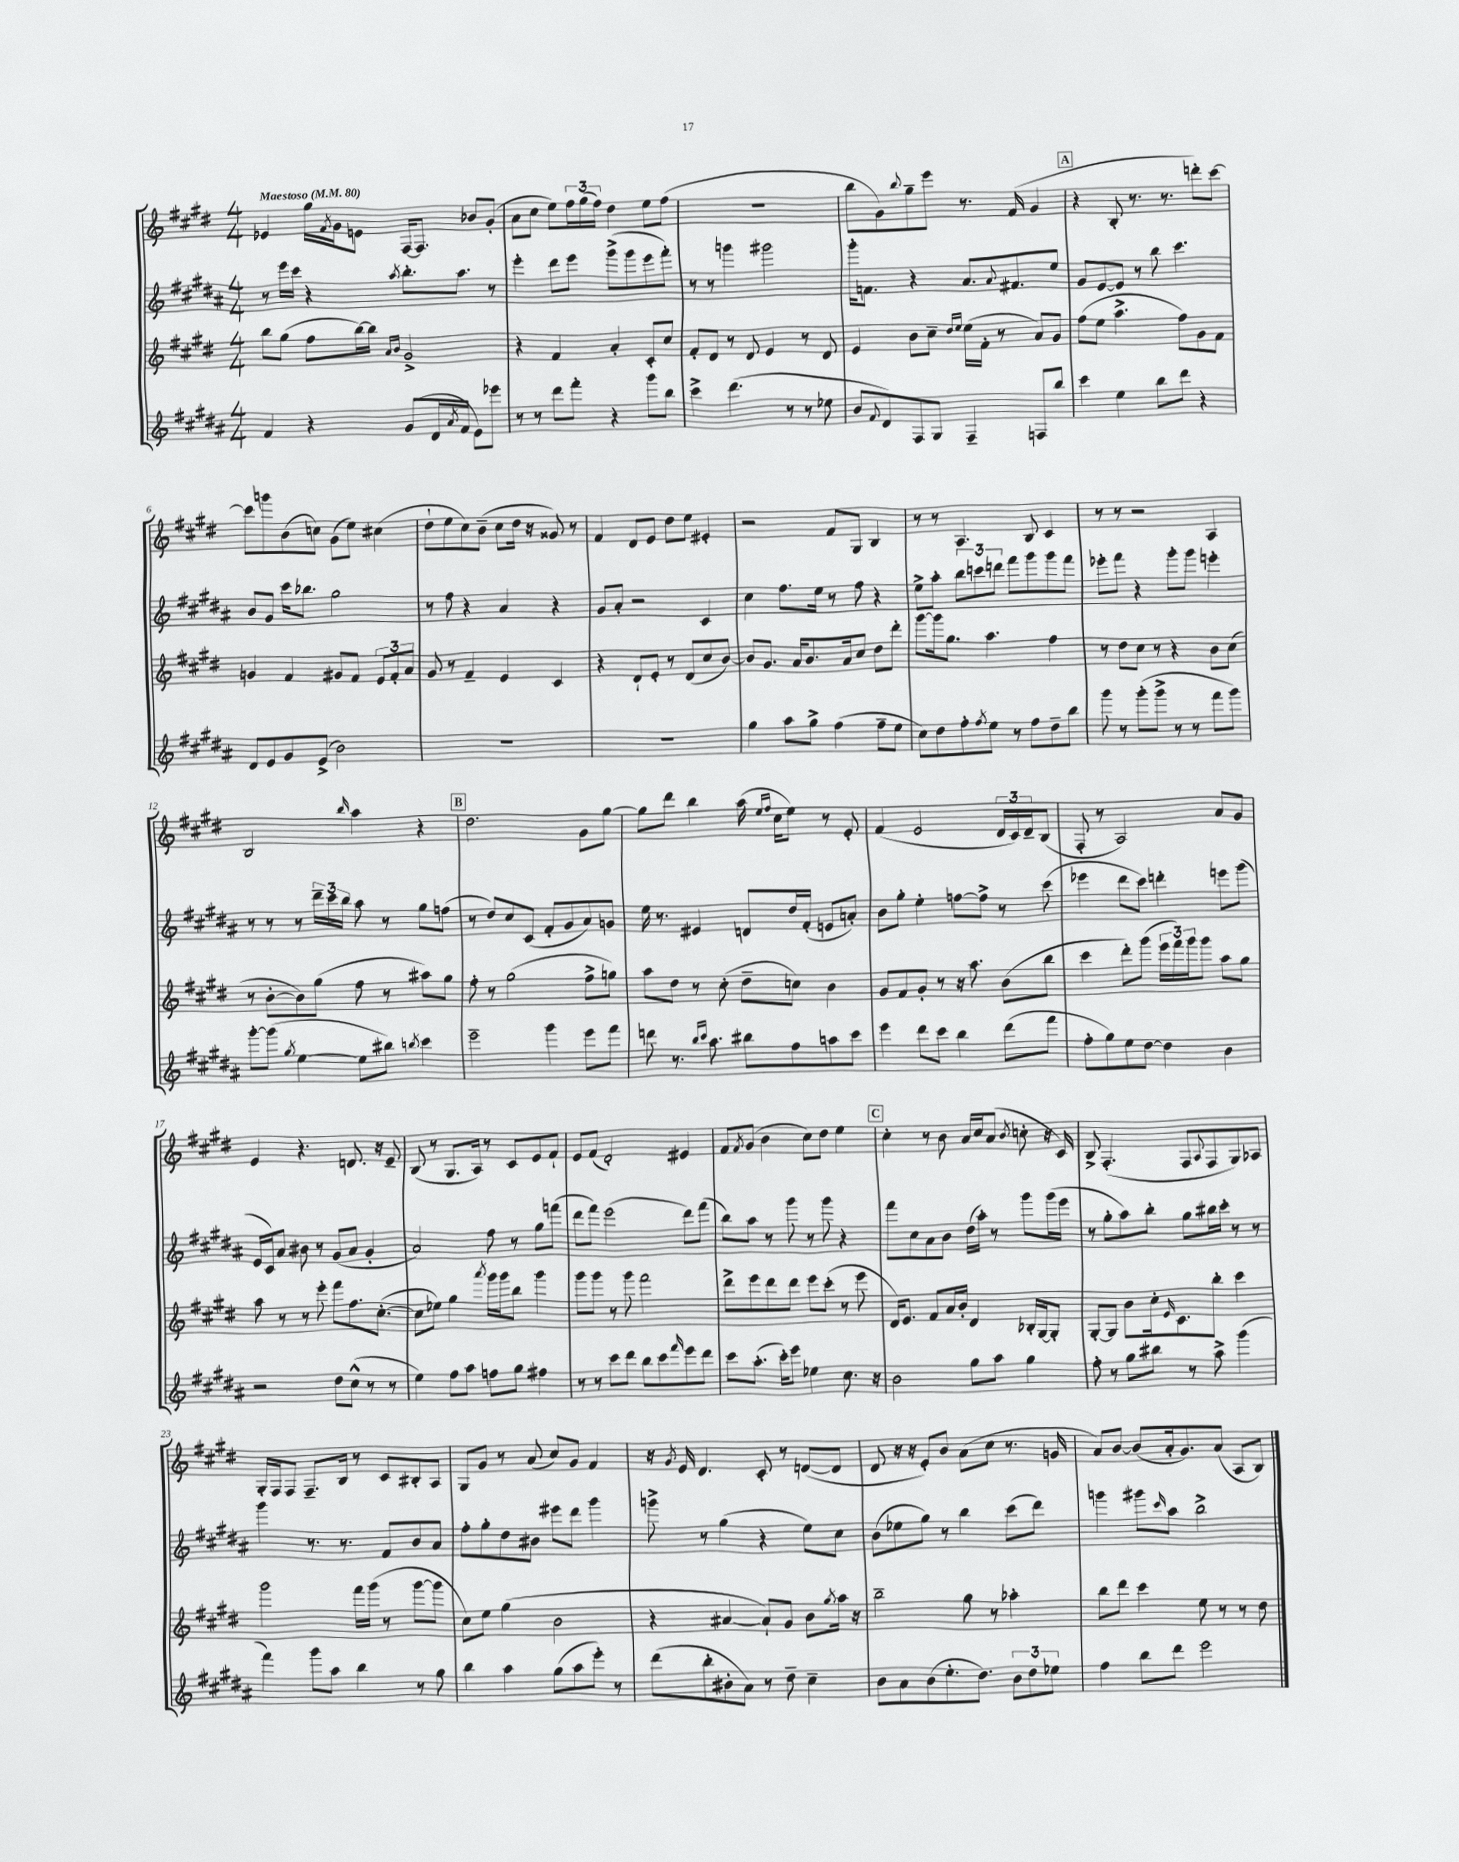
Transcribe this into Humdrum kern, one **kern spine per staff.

**kern	**kern	**kern	**kern
*staff4	*staff3	*staff2	*staff1
*clefG2	*clefG2	*clefG2	*clefG2
*k[f#c#g#d#a#]	*k[f#c#g#d#]	*k[f#c#g#d#a#]	*k[f#c#g#d#]
*M4/4	*M4/4	*M4/4	*M4/4
*MM80	*MM80	*MM80	*MM80
4f#/	8bb\L	8r	4e-/
.	(8gg#\J	16eee\LL	.
.	.	16ccc#\JJ	.
4r	8ff#\L	4r	16gg#\LL
.	.	.	8qf#/
.	.	.	16g#\J
.	[16bb\L)	.	8e\J
.	16bb\]JJ	.	.
.	16qqa/LL	.	.
.	16qqb/JJ	8qaa#/	.
(8g#/L	2g#^/	8.bb'\L	[16F#/LK
.	.	.	8.F#/]J
16d#/L	.	.	.
8qa#/	.	.	.
16f#/JJ	.	8.aa#\J	.
8e\L)	.	.	8b-/L
8eee-\J	.	8r	(8g#'/J
=	=	=	=
8r	4r	4eee'\	8a\L
8r	.	.	8cc#\J
8ddd#\L	4f#/	8ddd#\L	8ee\L)
8fff#'\J	.	8eee\J	24ff#\L
.	.	.	(24gg#\
.	.	.	24ff#\JJ)
4r	4a'/	(8ggg#^\L	4dd#\
.	.	8ggg#\	.
8ggg#\L	8c#'/L	8eee\	8ee\L
8bb\J	8cc#/J	8fff#'\J)	(8ff#\J
=	=	=	=
4ccc#^\	8f#'/L	8r	1r
.	8d#/J	8r	.
(4.ddd#\	8r	4ggg\	.
.	8d#/	.	.
.	4e/	2ggg#\	.
8r	.	.	.
8r	8r	.	.
8ee-\	8d#/	.	.
=	=	=	=
8b/L	4e/	16ggg#'\LK	8bb\L
.	.	8.f\J	.
8qqf#/	.	.	.
8d#/)	.	.	8g#\)
.	.	.	8qqbb/
8F#/	8b\L	4r	8gg#~\
8G#/J	8cc#~\J	.	8eee\J
.	16qqdd#/LL	.	.
.	16qqee/JJ	.	.
4F#~/	(16ee\LL	8.a#/L	8.r
.	16f#'\JJ	.	.
.	8r	.	.
.	.	8qqa#/	.
.	.	8.f#/	(16f#/
8F/L	8a/L)	.	4g#/
8bb/J	8g#/J	8ee/J	.
=	=	=	=
4ccc#\	(8ff#\L	8g#/L	4r
.	8ee\J	[8e/	.
4ee\	4.aa^\	8e/]J	8B'/
.	.	8r	8.r
8bb\L	.	8bb\	.
.	.	.	8.r
8ddd#\J	8ff#\L)	4.ccc#\	.
4r	8g#\	.	8ddd'\L)
.	8f#\J	.	[8ccc#\J
=	=	=	=
8d#/L	4g/	8b/L	8ccc#\]L
8e/	.	8g#/J	8ggg\
8g#/	4f#/	16ccc#\LK	(8b\
.	.	8.bb-\J	.
(8e^/J	.	.	8cc\J)
2b\)	8g#/L	2gg#\	(8g#\L
.	8f#/J	.	8ee\J)
.	12e/L	.	(4cc#\
.	12f#'/	.	.
.	12a/J	.	.
=	=	=	=
1r	8g#/	8r	8dd#`\L
.	8r	8ff#\	8ee\
.	4f#~/	4r	8cc#\)
.	.	.	(8b~\J
.	4e/	4a#/	8cc#\L
.	.	.	16dd#\Jk
.	.	.	16r
.	4c#/	4r	8g##/)
.	.	.	8r
=	=	=	=
1r	4r	8g#/L	4f#/
.	.	8a#'/J	.
.	8d#`/L	2r	8d#/L
.	8e'/J	.	8e/J
.	8r	.	8dd#\L
.	(8d#/L	.	8ee\J
.	8cc#/	4c#/	4e#'/
.	[8b/J)	.	.
=	=	=	=
4gg#\	8b/]L	4cc#\	2r
.	8.g#/J	.	.
8aa#\L	.	8.ff#\L	.
.	16a/LK	.	.
8gg#^\J	8.b/	.	.
.	.	16ee\Jk	.
(4ff#\	.	8r	8f#/L
.	16a/k	.	.
.	8cc#/J	8ff#\	8G#/J
8ff#~\L	8dd#\L	4r	4B/
8ee\J	8ddd#'\J	.	.
=	=	=	=
8cc#\L)	[8ggg#\L	8ee^\L	8r
8dd#\	16ggg#\]k	8aa#'\J	8r
.	8.gg#\J	.	.
8ff#'\	.	12bb\L	4.A/
.	.	12ccc\	.
8qff#/	.	.	.
8ee\J	4.aa\	.	.
.	.	12ddd\J	.
8r	.	8fff#\L	.
8ff#\L	.	8ggg#\	8B/
8dd#~\	4ff#\	8ggg#\	4c#/
8bb\J	.	8fff#\J	.
=	=	=	=
8ggg#\	8r	8eee-'\L	8r
8r	8dd#\L	8fff#\J	8r
(8ggg#'\L	8cc#\J	4r	2r
8ggg#^\J	8r	.	.
8r	4r	8ggg#'\L	.
8r	.	8ggg#\J	.
8fff#\L	8b\L	4eee'\	4A/
8ggg#\J)	(8cc#\J	.	.
=	=	=	=
[8ggg#'\L	8r	8r	2B/
(8ggg#\]J	[8b'\L	8r	.
8qgg#/	.	.	.
[4ee\	8b\])	8r	.
.	(8gg#\J	24ddd#~\LL	.
.	.	24ccc#\	.
.	.	24bb\JJ	.
.	.	.	16qqbb/
8ee\]L	8ff#\	8aa#\	4aa\
8bb#\J)	8r	8r	.
8qbb/	.	.	.
4ccc#\	8aa#\L)	8gg#\L	4r
.	8gg#\J	(8ff\J	.
=	=	=	=
2eee~\	8ff#'\	8r	2.dd#\
.	8r	8dd#/L)	.
.	(2gg#\	8cc#/	.
.	.	(8c#/J	.
4ggg#\	.	8f#'/L	.
.	.	8g#/	.
8eee\L	8ff#^\L	8a#/)	8g#\L
8fff#\J	8gg\J)	8g/J	[8gg#\J
=	=	=	=
8ddd\	8aa\L	16ee\	8gg#\]L
.	.	8.r	.
8.r	8dd#\J	.	8ddd#\J
.	8r	4e#/	4bb\
16qqbb/LL	.	.	.
16qqccc#/JJ	.	.	.
8.aa#\	.	.	.
.	(8cc#'\	.	.
8bb#\L	8dd#~\L	8d/L	(16aa\
.	.	.	16qqee/LL
.	.	.	16qqff#/JJ
.	.	.	16cc#\LK
8ff#\	8cc\J)	16dd#/L	8ee\J)
.	.	(16f#'/JJ	.
8aa\	4b\	8e/L	8r
8ccc#\J	.	8a'/J)	8e'/
=	=	=	=
4eee\	8g#/L	8b\L	(4f#/
.	8f#/	8gg#'\J	.
8ddd#\L	8g#'/J	4ee'\	2e/
8ccc#\J	8r	.	.
4bb\	16r	[8ff\L	.
.	8.aa\	.	.
.	.	8ff^\]J	.
(8ddd#\L	(8b\L	8r	24d#/LL
.	.	.	24c#/)
.	.	.	24d#~/J
8fff#\J	8bb\J	(8ccc#\	(8B/J
=	=	=	=
8ff#'\L	4ccc#\	4eee-\	8F#'/
8gg#\)	.	.	8r
8ee\	8ddd#'\L)	8ddd#\L	2A/)
[8dd#\J	(8ggg#\J	8ccc#\J)	.
4dd#\]	24eee\LL	4ddd'\	.
.	24fff#\)	.	.
.	24ggg#\J	.	.
.	8ggg#\J	.	.
4b\	8aa\L	8eee\L	8a/L
.	8gg#\J	(8ggg#\J	8g#/J
=	=	=	=
2r	8aa\	16e/LL	4e/
.	.	16c#/J)	.
.	8r	8a#/J	.
.	8r	8b#\	4.r
.	8eee'\	8r	.
8dd#\L	8fff#\L	(8g#/L	.
(8cc#^^\J	8.ff#\	8a#/J	8.d/
8r	.	4g#'/	.
.	([8.cc#'\J	.	16r
8r	.	.	8e~/
=	=	=	=
4ee\)	8cc#\]L	2a#/)	(8B/
.	8ee-\J)	.	8r
8ff#\L	4gg#\	.	8.G#/L
8aa#\J	.	.	.
.	.	.	16A/Jk)
.	8qaaa/	.	.
8ff\L	16ggg#\LL	8ff#\	8r
.	16ggg#\J	.	.
8gg#\J	8bb\J	8r	8c#/L
4ff#\	4ggg#\	8gg#\L	8e/
.	.	(8fff\J	8f#`/J
=	=	=	=
8r	8ggg#\L	8ddd#\L	8e/L
8r	8ggg#\J	8fff#\J)	(8f#/J
8ccc#\L	8r	(2eee\	2d#'/)
8ddd#\J	8ggg#\	.	.
8bb\L	2fff#\	.	.
8ccc#\	.	.	.
16qqfff#/	.	.	.
8eee\	.	8ddd#\L)	4e#/
8ddd#\J	.	(8fff#\J	.
=	=	=	=
8ccc#\L	8ddd#^\L	8bb\L)	8f#/L
.	.	.	8qf#/
(8.aa#'\J	8eee\	8aa#\J	(8g#/J
.	8ddd#\	8r	4b\
16ccc#'\LK)	.	.	.
8eee\J	8ddd#\J	8ggg#\	.
4ee-\	8eee\L	8r	8cc#\L)
.	(8ccc#'\J	8ggg#\	8dd#\J
8.cc#\	8r	4r	4ee\
.	8eee\	.	.
16r	.	.	.
=	=	=	=
2b\	16d#/LK)	8fff#\L	4cc#'\
.	8.e/J	.	.
.	.	8cc#\	.
.	8f#/L	8a#\	8r
.	16a/L	8b\J	8b\
.	16b'/JJ	.	.
8gg#\L	4d#/	(16dd#\LL	16a/LL
.	.	16aa#'\JJ)	16cc#/J
8aa#\J	.	8r	(8a/J
.	.	.	8qb/
4gg#\	16B-'/LL	8ggg#\L	8cc'\
.	[16G#/J	.	.
.	8G#'/]J	(16ggg#\L	16r
.	.	16eee\JJ	16c#/)
=	=	=	=
8ff#'\	[8G#'/L	8r	8B^/
8r	8G#/]J	8gg#'\L	(4.F#'/
8gg#\L	8b\L	8aa#\)	.
8bb#\J	16cc#'\k	8bb'\J	.
.	16qqe/	.	.
.	8.c#\	.	.
8r	.	8gg#\L	8F#/L
.	.	.	8qqA/
8aa#^\	8bb'\J	16bb#\L	8F#/
.	.	16ccc#'\JJ	.
(4ggg#\	4ccc#\	8r	8G#/)
.	.	8r	8A-/J
=	=	=	=
4fff#\)	2ggg#\	4ggg#\	16G#'/LL
.	.	.	16F#/J
.	.	.	8F#/J
8ggg#\L	.	8.r	8.F#~/L
8aa#\J	.	.	.
.	.	8.r	16B/Jk
4bb\	16fff#\LL	.	8r
.	(16ggg#\JJ	.	.
.	8r	8f#/L	8c#/L
8r	[8ggg#\L	8b/	8B#'/
8gg#\	8ggg#\]J	8a#/J	8A/J
=	=	=	=
4bb\	8cc#\L)	8ff#'\L	8G#/L
.	8ee\J	8gg#'\	8g#/J
4aa#\	(4gg#\	8dd#\	8r
.	.	8b#\J	(8a/
(8gg#\L	2b\	8eee#\L	8cc#/L)
8aa#\	.	8ddd#\J	8g#/J
8eee'\J)	.	4ggg#\	4f#/
8r	.	.	.
=	=	=	=
(8ddd#\L	4r	8ggg^\	16r
.	.	.	8qg#/
.	.	.	16e/
8bb'\	.	8r	4.d#/
8b#'\	[4a#/	(4gg#\	.
8a#\J)	.	.	.
8r	8a#`/]L)	4r	8c#'/
8dd#~\	8g#/J	.	8r
4cc#~\	8b\L	8ee\L)	([8d/L
.	8qgg#/	.	.
.	16aa\Jk	8cc#\J	8d/]J
.	16r	.	.
=	=	=	=
8b\L	2bb~\	(8b\L	8d#/
8a#\	.	8ee-\	16r
.	.	.	16r
(8b\	.	8gg#\J)	8e'/L)
8.ee'\	.	8r	8b/J
.	8gg#\	4bb\	(8a\L
8.dd#\J)	.	.	.
.	8r	.	8cc#\J
12b\L	4aa-'\	(8ccc#\L	8.r
12dd#\	.	.	.
.	.	8ddd#\J)	.
12ee-\J	.	.	.
.	.	.	16g/
=	=	=	=
4ff#\	8bb\L	4ggg\	8a/L)
.	8ddd#\J	.	[8b/J
8bb\L	4ccc#\	8ggg#\L	(8b/]L
.	.	16qqccc#/	.
8ddd#\J	.	8aa#\J	16a'/k
.	.	.	8.g#/)
2eee\	8ee\	2bb^\	.
.	8r	.	(8a/J
.	8r	.	8A/L
.	8dd#\	.	8B/J)
==	==	==	==
*-	*-	*-	*-
